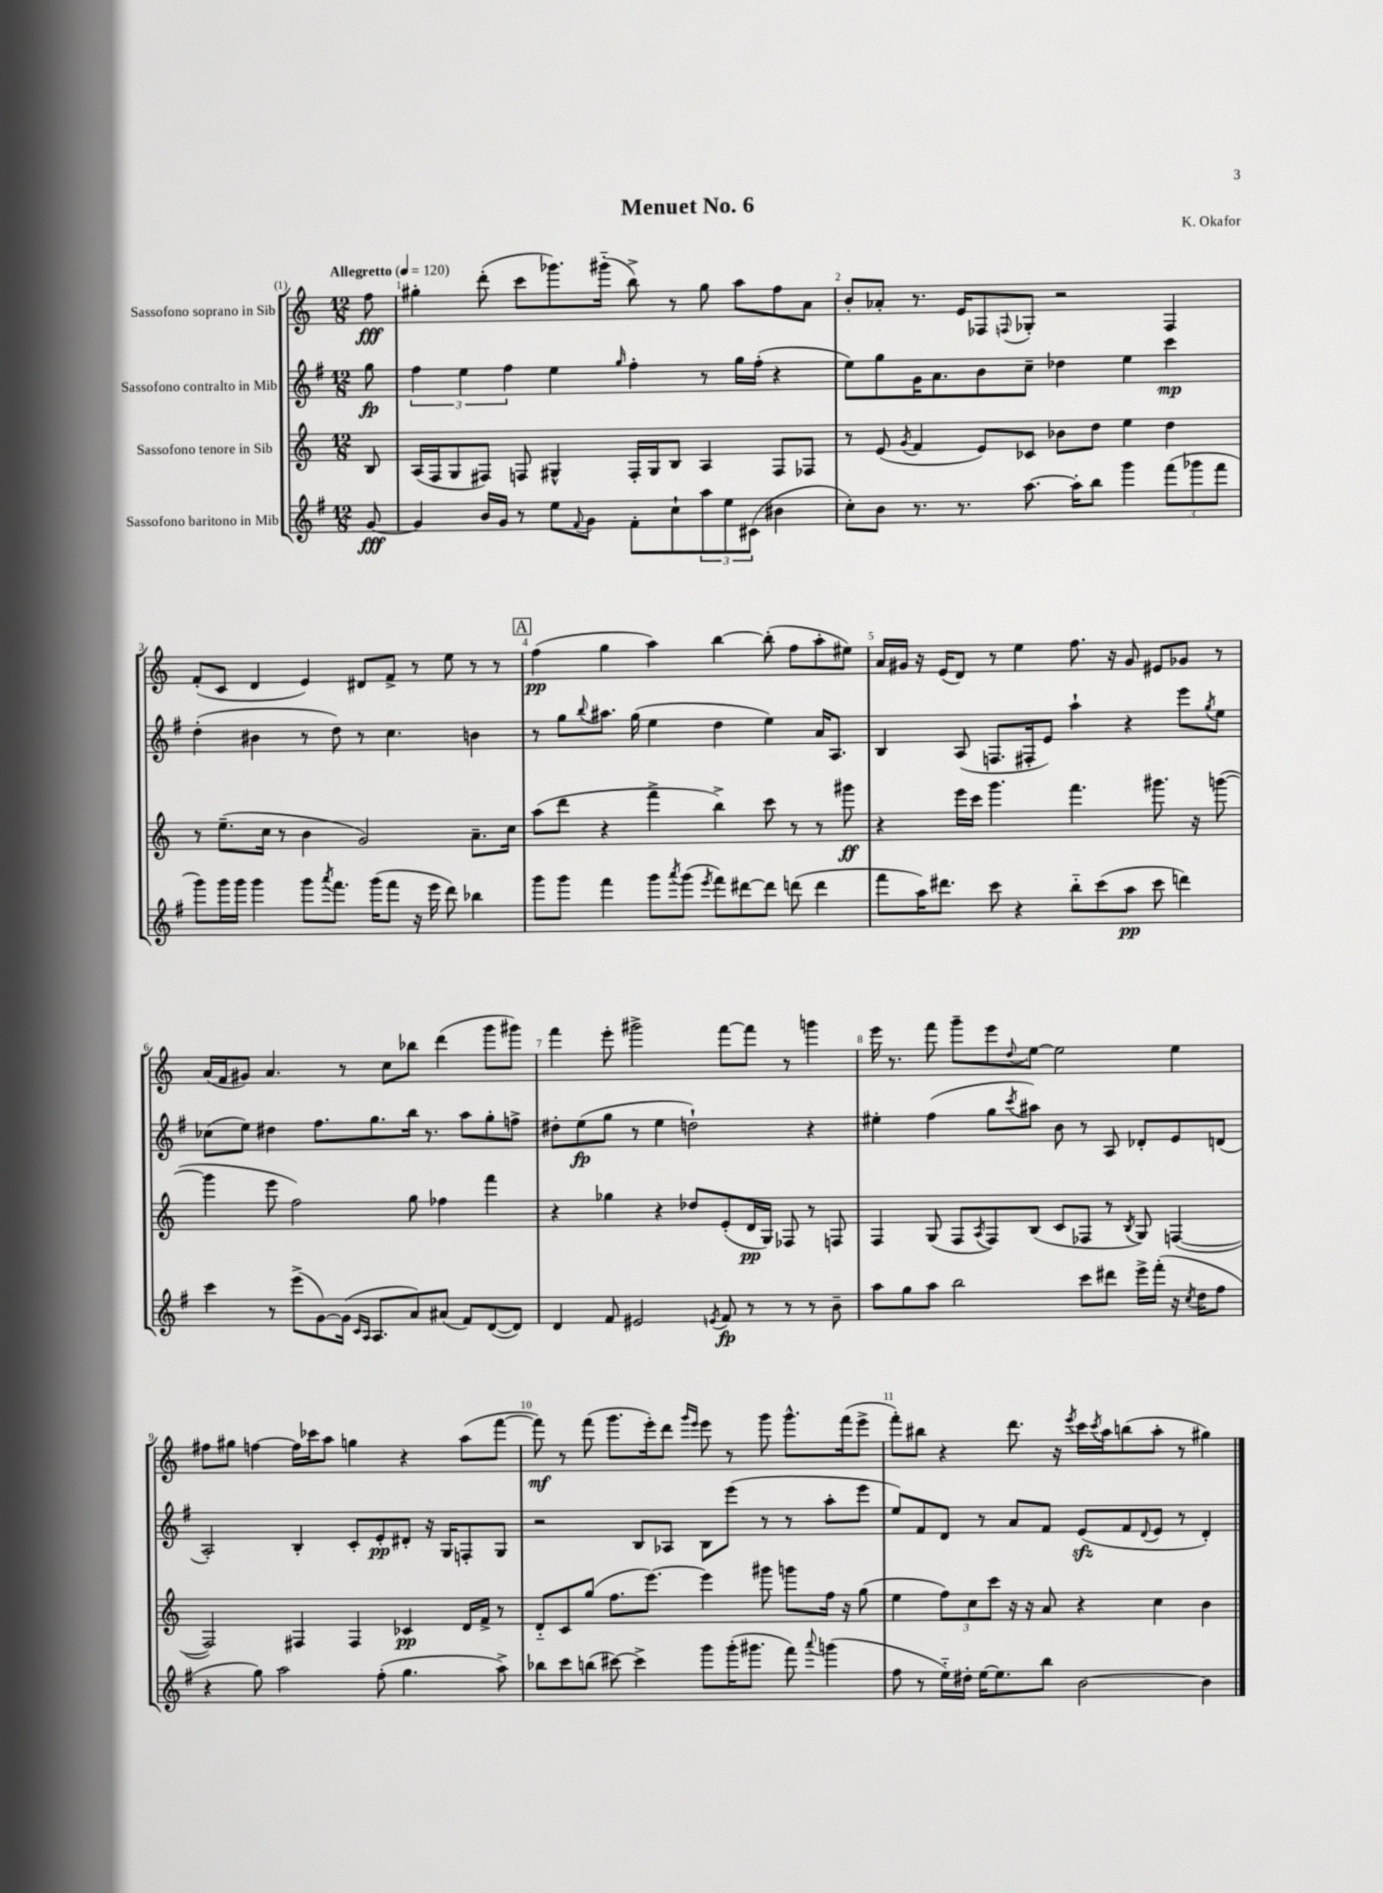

**kern	**kern	**kern	**kern
*staff4	*staff3	*staff2	*staff1
*clefG2	*clefG2	*clefG2	*clefG2
*k[f#]	*k[]	*k[f#]	*k[]
*M12/8	*M12/8	*M12/8	*M12/8
*MM120	*MM120	*MM120	*MM120
[8g	8B	8gg	8ff
=	=	=	=
4g]	(16A	6ff#	4gg#'
.	16F	.	.
.	8G	.	.
.	.	6ee	.
16b	8F#)	.	(8ddd'
16g	.	.	.
.	.	6ff#	.
8r	8F	.	8ccc
8ee	4G#^^	4ee	8.ggg-)
8qqf#	.	.	.
8g	.	.	.
.	.	.	(16ggg#'~
.	.	16qqgg	.
8f#'	16F'	4ff#'	8bb^)
.	16G#	.	.
8cc`	8B	.	8r
12aa	4A	8r	8gg#
12ee	.	.	.
.	.	16gg	8aa
(12c#	.	.	.
.	.	(16ff#'	.
4b#	8F	4r	8ff
.	8F-	.	8a
=	=	=	=
8cc')	8r	8ee)	8b'
8b	(8e	8gg	8a-'
.	8qg	.	.
8.r	4f	16g	8.r
.	.	8.a	.
8.r	.	.	16e
.	8e)	8b	8F-
.	.	.	8qqF
[8.aa	8c-	8cc~	8G-'
.	8b-	4dd-	2r
16aa']	.	.	.
8bb	8dd	.	.
4ggg	4ee	4ee	.
(12fff#	4dd	4ccc	4F
12ggg-	.	.	.
12fff#	.	.	.
=	=	=	=
8ggg)	8r	(4dd'	(8f'
16ggg	(8.ee~	.	8c
16ggg	.	.	.
4ggg	.	4b#	4d
.	16cc	.	.
.	8r	.	.
8ggg	4b	8r	4e)
8qaaa	.	.	.
8.fff#	.	8dd)	.
.	2g)	8r	8d#
(16ggg	.	.	.
8fff#	.	4.cc	8f^
16r	.	.	8r
16eee	.	.	.
8ddd)	.	.	8ee
4bb-	8.a~	4b	8r
.	.	.	8r
.	16cc	.	.
=	=	=	=
8ggg	(8aa	8r	(4ff
8ggg	8ddd	8gg	.
.	.	8qqbb	.
4fff#	4r	8.aa#	4gg
.	.	(16gg	.
8ggg	4fff^	4ee	4aa)
8qaaa	.	.	.
(8ggg	.	.	.
8qeee	.	.	.
8fff#)	4bb^)	4dd	[4bb
[8ddd#	.	.	.
8ddd#]	8ccc	4ee)	(8bb']
(8ddd	8r	.	8ff
4ddd	8r	16a	8aa'
.	.	8.A	.
.	8ggg#	.	8ee#)
=	=	=	=
8fff#	4r	4B	16a
.	.	.	16g#
16aa)	.	.	16r
8.ddd#	.	.	(16e
.	16eee	(8A	8d)
.	16ccc	.	.
8ccc	4.ggg	8.F	8r
4r	.	.	4ee
.	.	16F#'	.
.	.	8e)	.
8bb'~	4.fff	4aa`	8.ff
(8ccc	.	.	.
.	.	.	16r
8aa	.	4r	8g#
8ccc	8.ggg#	.	8e#
4ddd)	.	8eee	8g-
.	16r	.	.
.	.	8qgg	.
.	([8ggg	8ee	8r
=	=	=	=
4ccc	4ggg]	(8cc-	(16a
.	.	.	16f
.	.	8ee)	8g#)
8r	8eee	4dd#	4.a
(8eee^	2ff)	.	.
[8g)	.	8.ff#	.
(16g]	.	.	8r
16qqc	.	.	.
16qqA	.	.	.
8.A	.	8.gg	.
.	.	.	8cc
8a)	8gg	16bb	8bb-
.	.	8.r	.
(8a#	4ff-	.	(4ddd
8f#)	.	8aa	.
([8d	4fff	8gg'	8ggg
8d])	.	8ff^	8ggg#)
=	=	=	=
4d	4r	8dd#'	4fff
.	.	(8ee	.
8f#	4gg-	8gg	8eee'
2e#	.	8r	2ggg#^
.	4r	4ee	.
.	8dd-	2dd`)	.
8qe	.	.	.
8f#	(8e'	.	[8fff
8r	16d	.	8fff]
.	16G)	.	.
8r	8F-	.	8r
8r	8r	4r	4ggg
8b~	8F	.	.
=	=	=	=
8aa	4F	4ee#'	16eee
.	.	.	8.r
8gg	.	.	.
8aa	(8G	(4ff#	8fff
2bb	8F	.	8ggg~
.	8qA	.	.
.	8F)	8gg	8eee
.	.	8qccc	8qqdd
.	(8B	8aa#)	[8ee
.	8c	8b	2ee]
8ccc	8F-	8r	.
8ddd#	8r	8A	.
.	8qB	.	.
16eee^	8G)	8d-'	.
(16fff#'	.	.	.
16r	([4F	8e	4ee
8qcc	.	.	.
16dd	.	.	.
8ff#	.	(8d	.
=	=	=	=
4r	2F])	2A')	8ff#
.	.	.	8gg#
8gg)	.	.	[4ff
2aa	.	.	.
.	4F#	4B'	16ff]
.	.	.	16ccc-
.	.	.	8aa
.	4F#	8c'	4gg
(8ff#'	.	8e'	.
4.gg	4c-	8d#'	4r
.	.	16r	.
.	.	16G	.
.	16d	8F'	(8aa
.	16f^	.	.
8aa^)	8r	8G	[8fff
=	=	=	=
8bb-	8d'~	2r	8fff])
8ccc	8c	.	8r
(8bb	(8gg	.	(8fff
[8ccc#)	8.ff	.	8.ggg
4ccc#^]	.	8B	.
.	[8.eee)	.	16eee')
.	.	8A-	8ddd
.	.	.	16qqggg
.	.	.	16qqeee
8ggg	4eee]	8B	8eee
(16ggg'	.	(8eee	8r
8.ggg#	.	.	.
.	8ggg#	8r	8ggg
8fff#)	8ggg	8r	8.ggg^^
8qqaaa	.	.	.
(4ggg	16ff	8aa'	.
.	16r	.	(16fff
.	(8gg	8eee	8eee^
=	=	=	=
8ff#	4ee	8ee)	8fff')
8r	.	8f#	8bb#
16ee'~)	12ff)	8d	4r
16dd#'	.	.	.
.	12cc	.	.
[16ee	.	8r	.
.	12ccc	.	.
8.ee]	.	.	.
.	16r	8a	8.ddd
.	16r	.	.
8bb	8a	8f#	.
.	.	.	16r
.	.	.	8qeee
[2b	4r	(8e	16ccc
.	.	.	8qccc
.	.	.	16aa
.	.	8f#	(8bb
.	.	8qqd	.
.	4cc	8e	8aa'
.	.	8r	8r
4b]	4b	4d')	4gg#)
==	==	==	==
*-	*-	*-	*-
